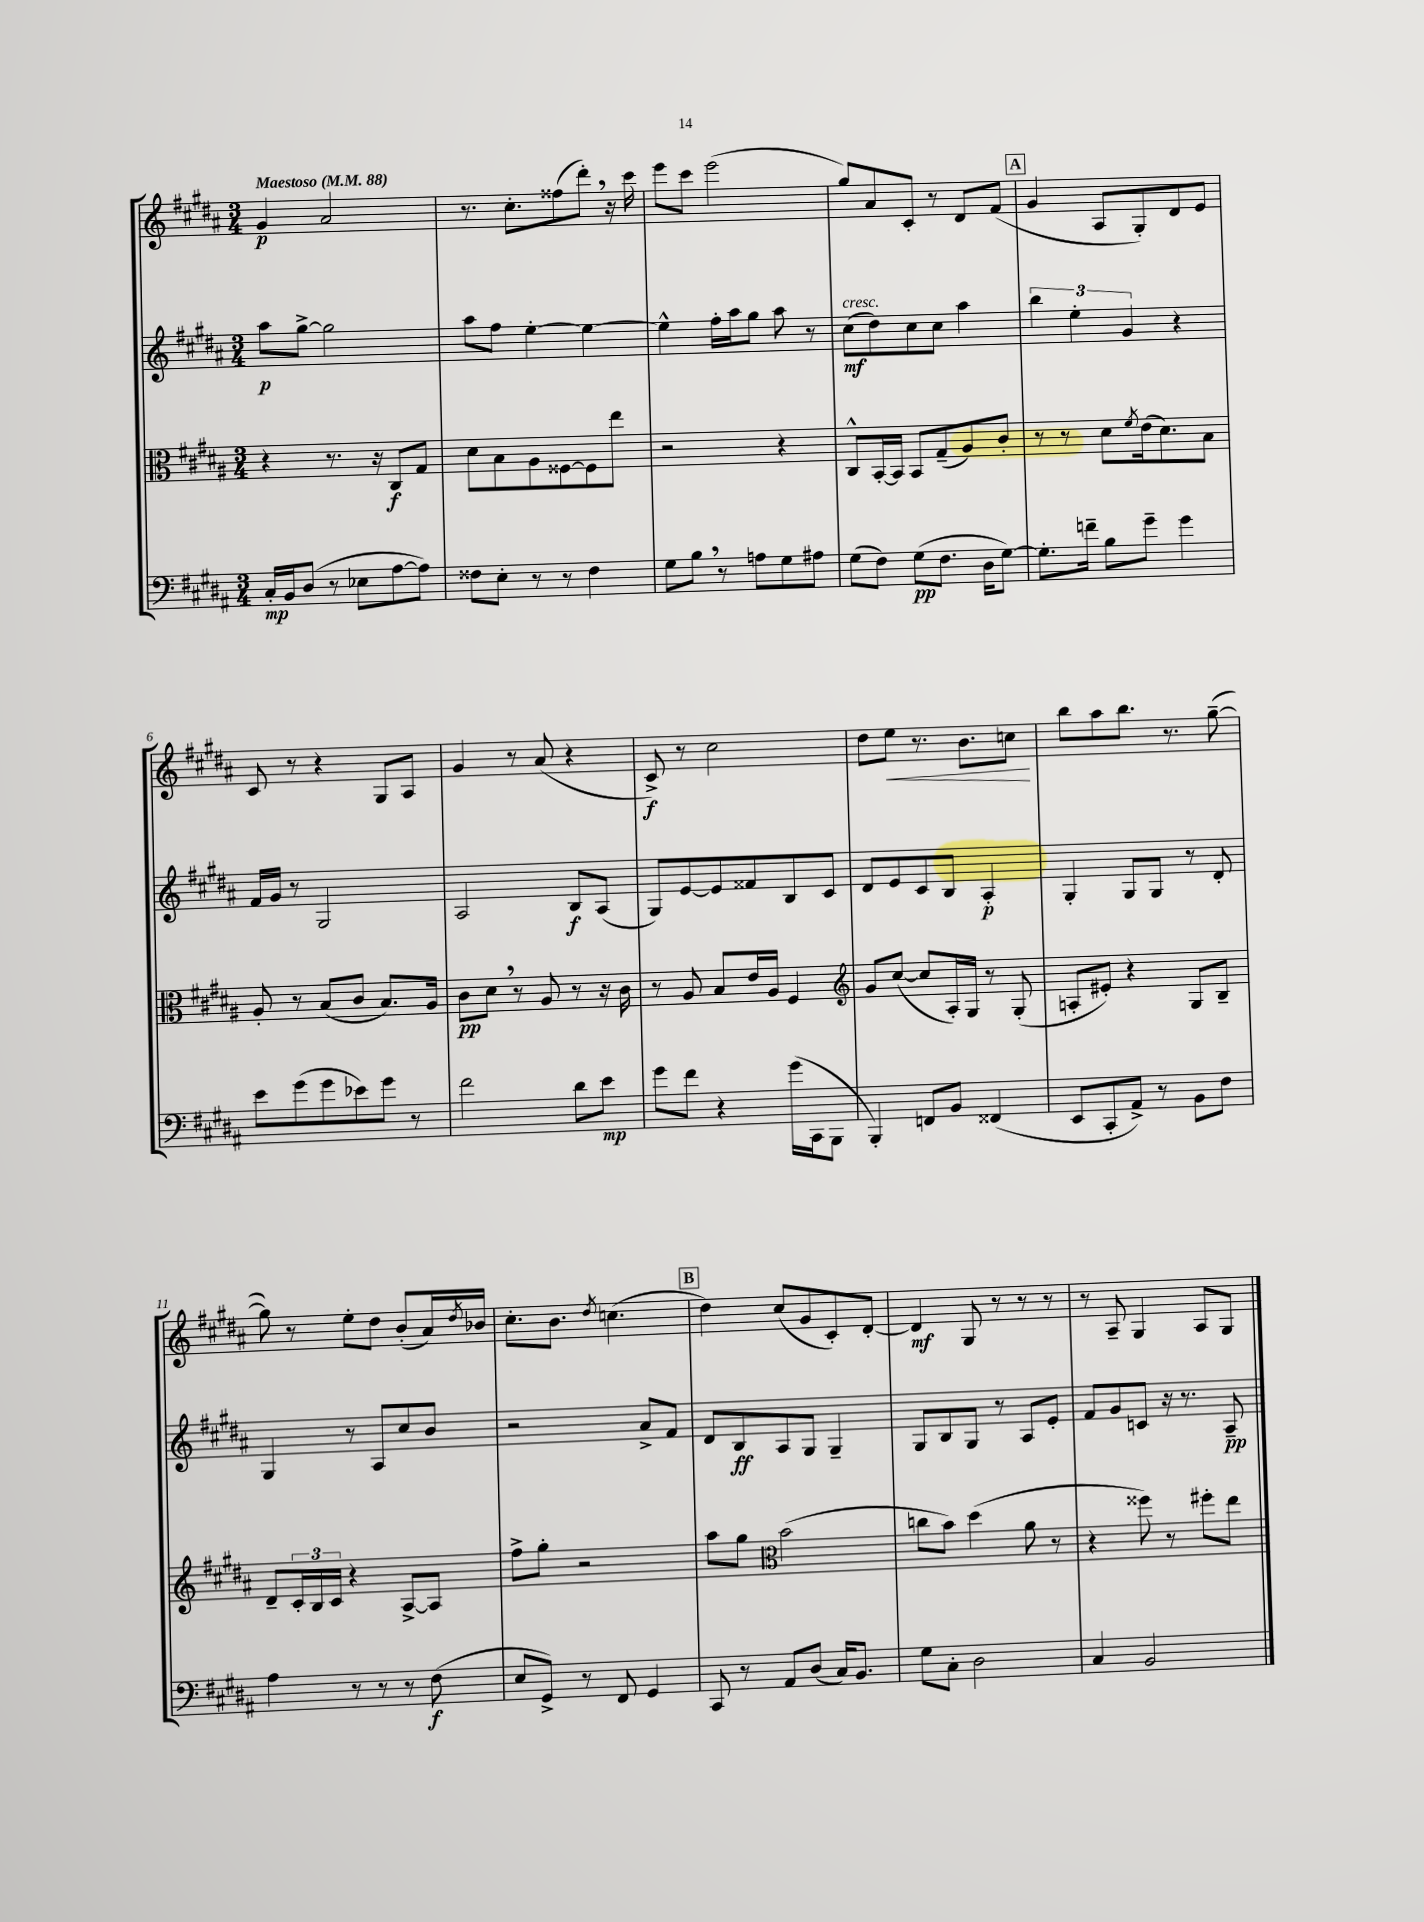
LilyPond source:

<<
\new StaffGroup <<
\new Staff = "s0" {
    \clef treble \key b \major \numericTimeSignature \time 3/4 \tempo "Maestoso" 4 = 88
    gis'4\p ais'2 |
    r8. cis''8.-. fisis''8( dis'''8-.) \breathe r16 cis'''16 |
    e'''8 cis'''8 e'''2( |
    gis''8) ais'8 cis'8-. r8 dis'8 fis'8( |
    \mark \markup { \box "A" } gis'4 ais8 gis8-.) dis'8 e'8 |
    cis'8 r8 r4 gis8 ais8 |
    gis'4 r8 ais'8( r4 |
    cis'8->\f) r8 cis''2 |
    dis''8 e''8\< r8. b'8. c''8\! |
    b''8 ais''8 b''8. r8. gis''8~--( |
    gis''8) r8 e''8-. dis''8 b'8-.( ais'16) \acciaccatura { dis''8 } bes'16 |
    cis''8.-. b'8. \acciaccatura { dis''8 } c''4.( |
    \mark \markup { \box "B" } dis''4) cis''8( gis'8 cis'8-.) dis'8~-. |
    dis'4\mf gis8 r8 r8 r8 |
    r8 ais8-- gis4 ais8 gis8 \bar "|." |
}
\new Staff = "s1" {
    \clef treble \key b \major \numericTimeSignature \time 3/4
    ais''8\p gis''8~-> gis''2 |
    ais''8 fis''8 e''4~-. e''4~ |
    e''4-^ fis''16-. ais''16 gis''8 ais''8 r8 |
    cis''8\mf^\markup { \italic "cresc." }( dis''8) cis''8 cis''8 ais''4 |
    \mark \markup { \box "A" } \tuplet 3/2 { b''4 e''4-. gis'4 } r4 |
    fis'16 gis'16 r8 gis2 |
    ais2 b8\f ais8( |
    gis8) e'8~ e'8 fisis'8 b8 cis'8 |
    dis'8 e'8 cis'8 b8 ais4-.\p |
    gis4-. gis8 gis8 r8 dis'8-. |
    gis4 r8 ais8 cis''8 b'8 |
    r2 ais'8-> fis'8 |
    \mark \markup { \box "B" } dis'8 b8\ff ais8 gis8 gis4-- |
    gis8 b8 gis8 r8 ais8 e'8-. |
    fis'8 gis'8 c'8 r16 r8. ais8--\pp \bar "|." |
}
\new Staff = "s2" {
    \clef alto \key b \major \numericTimeSignature \time 3/4
    r4 r8. r16 cis8\f gis8 |
    dis'8 b8 ais8 fisis8~ fisis8 e''8 |
    r2 r4 |
    cis8-^ b,16~-. b,16 b,8 gis8--( ais8) cis'8-. |
    \mark \markup { \box "A" } r8 r8 dis'8 \acciaccatura { fis'8 } e'16( dis'8.) b8 |
    ais8-. r8 b8( cis'8 b8.) ais16 |
    cis'8\pp dis'8 \breathe r8 ais8 r8 r16 cis'16 |
    r8 ais8 b8 e'16 ais16 fis4 |
    \clef treble gis'8 cis''8~( cis''8 ais16-.) gis16 r8 gis8-.( |
    a8-. eis'8-.) r4 gis8 b8-- |
    dis'8-- \tuplet 3/2 { cis'16-. b16 cis'16 } r4 ais8~-> ais8 |
    fis''8-> gis''8-. r2 |
    \mark \markup { \box "B" } ais''8 gis''8 \clef alto b'2( |
    c''8 b'8) dis''4( ais'8 r8 |
    r4 fisis''8) r8 fis''8-. e''8 \bar "|." |
}
\new Staff = "s3" {
    \clef bass \key b \major \numericTimeSignature \time 3/4
    cis16-.\mp b,16 dis8( r8 ees8 ais8~ ais8) |
    fisis8 e8-. r8 r8 fisis4 |
    gis8 b8 \breathe r8 a8 gis8 ais8 |
    gis8( fis8) gis8\pp( fis8. dis16 gis8~) |
    \mark \markup { \box "A" } gis8.-. f'16-- b8 gis'8-- gis'4 |
    e'8 gis'8( gis'8 ees'8) gis'8 r8 |
    fis'2 dis'8 e'8\mp |
    gis'8 fis'8 r4 gis'16( cis,16 b,,8 |
    b,,4-.) f,8 b,8 fisis,4( |
    e,8 cis,8-. ais,8->) r8 b,8 fis8 |
    ais4 r8 r8 r8 fis8\f( |
    e8 gis,8->) r8 fis,8 gis,4 |
    \mark \markup { \box "B" } cis,8 r8 ais,8 dis8( cis16) b,8. |
    gis8 cis8-. dis2 |
    cis4 b,2 \bar "|." |
}
>>
>>
